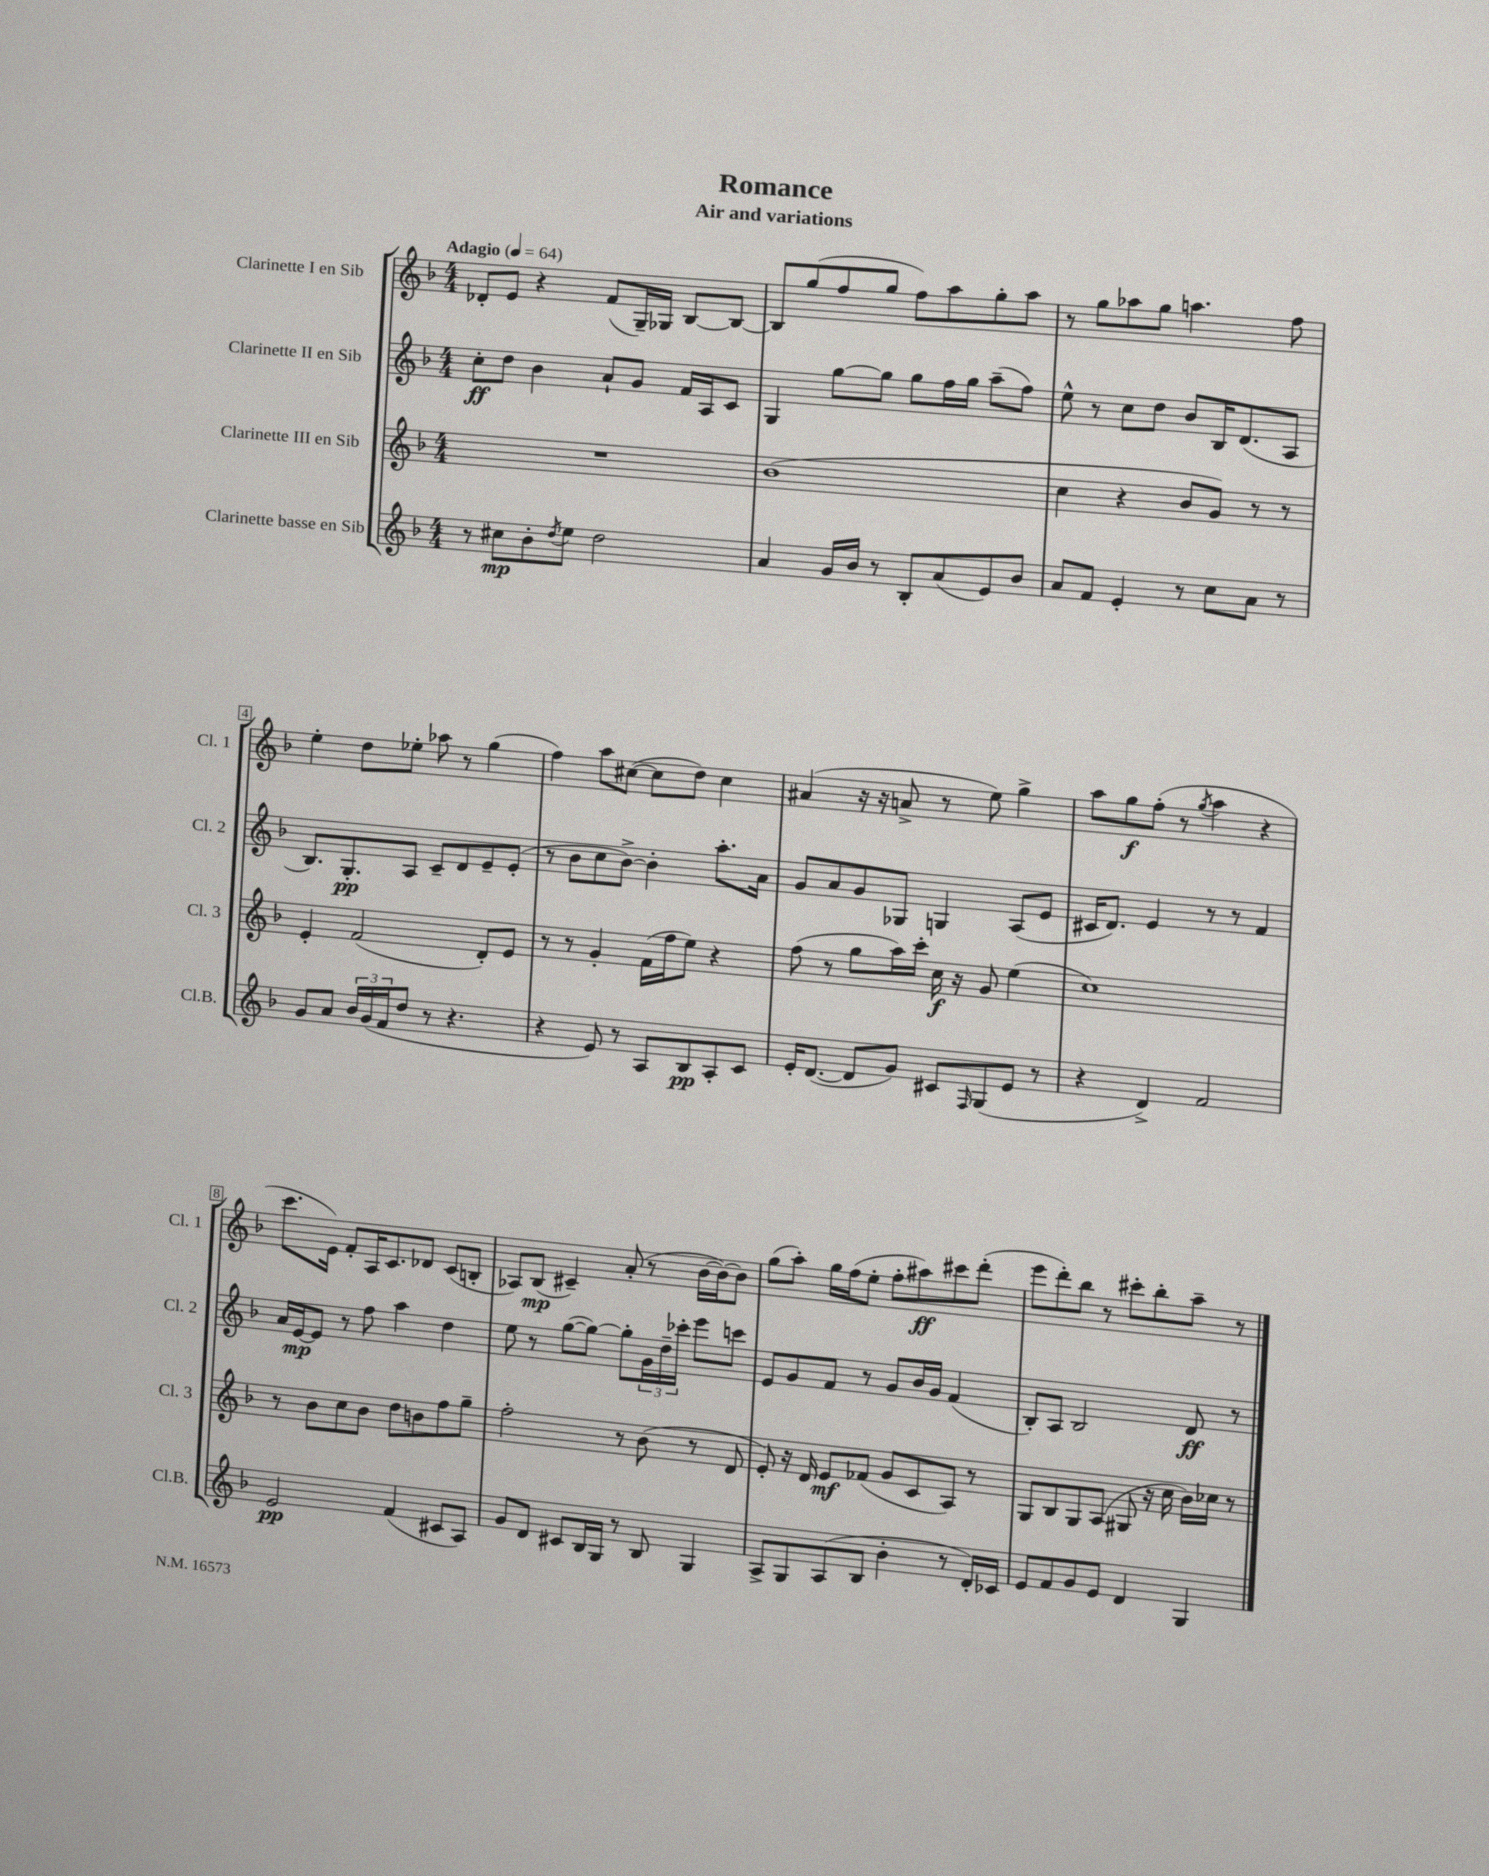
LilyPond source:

\header { title = "Romance" subtitle = "Air and variations" }
<<
\new StaffGroup <<
\new Staff = "s0" \with { instrumentName = "Clarinette I en Sib" shortInstrumentName = "Cl. 1" } {
    \clef treble \key f \major \numericTimeSignature \time 4/4 \tempo "Adagio" 4 = 64
    des'8-. e'8 r4 f'8( g16--) ges16 bes8~ bes8~ |
    bes8 g''8( f''8 g''8 f''8) a''8 g''8-. a''8 |
    r8 g''8 aes''8 g''8 a''4. f''8 |
    e''4-. d''8 ees''8-. aes''8 r8 g''4( |
    f''4) a''8 cis''8~( cis''8 d''8) cis''4 |
    ais'4( r16 r16 a'8-> r8 e''8) g''4-> |
    a''8 g''8\f f''8-.( r8 \acciaccatura { g''8 } a''4 r4 |
    c'''8. e'16) f'8-. a16 c'8. des'8 c'8( b8-. |
    aes8) bes8\mp( cis'4--) a'8-.( r8 bes'16~ bes'16~) bes'8 |
    g''8( a''8-.) g''16 f''16( e''8-. f''8-. ais''8\ff) cis'''8 d'''8-.( |
    e'''8 d'''8-.) bes''8 r8 cis'''8-. bes''8-. a''8-- r8 \bar "|." |
}
\new Staff = "s1" \with { instrumentName = "Clarinette II en Sib" shortInstrumentName = "Cl. 2" } {
    \clef treble \key f \major \numericTimeSignature \time 4/4
    c''8-.\ff d''8 bes'4 a'8-! g'8 f'16 a16 c'8 |
    g4 g''8~ g''8 g''8 f''16 g''16 a''8--( f''8) |
    e''8-^ r8 c''8 d''8 bes'8 bes16 d'8.( a8 |
    bes8.) g8.-.\pp a8 c'8-- d'8 e'8-- e'8-.( |
    r8 bes'8 c''8 bes'8~->) bes'4-. a''8.-. a'16 |
    g'8 a'8 g'8 ges8 g4 a8( e'8 |
    cis'16 d'8.) e'4 r8 r8 f'4 |
    a'16 e'16~\mp e'8 r8 f''8 a''4 d''4 |
    e''8 r8 g''8~( g''8~) g''8-. \tuplet 3/2 { g'16 d''16-- ces'''16-. } e'''8 c'''8 |
    e'8 g'8 f'8 r8 g'8 bes'16 g'16 f'4( |
    bes8-.) a8 bes2 d'8\ff r8 \bar "|." |
}
\new Staff = "s2" \with { instrumentName = "Clarinette III en Sib" shortInstrumentName = "Cl. 3" } {
    \clef treble \key f \major \numericTimeSignature \time 4/4
    R1 |
    bes'1( |
    c''4 r4 bes'8 g'8) r8 r8 |
    e'4-. f'2( d'8-.) e'8 |
    r8 r8 g'4-. f'16( f''16 e''8) r4 |
    f''8( r8 g''8 a''16) c'''16-. c''16\f r16 g'8 e''4( |
    c''1) |
    r8 bes'8 c''8 bes'8 d''8 b'8 f''8 g''8-- |
    f''2-. r8 bes'8( r8 d'8 |
    e'8-.) r16 d'16 e'8\mf fes'8( g'8 c'8 a8) r8 |
    g8 bes8 g8 a8( gis8 r16 c''16 bes'16) ces''16 r8 \bar "|." |
}
\new Staff = "s3" \with { instrumentName = "Clarinette basse en Sib" shortInstrumentName = "Cl.B." } {
    \clef treble \key f \major \numericTimeSignature \time 4/4
    r8 cis''8\mp bes'8-. \acciaccatura { d''8 } e''8 d''2 |
    a'4 g'16 bes'16 r8 bes8-. a'8( e'8) bes'8 |
    a'8 f'8 e'4-. r8 c''8 a'8 r8 |
    g'8 a'8 \tuplet 3/2 { bes'16 g'16( f'16 } d''8 r8 r4. |
    r4 e'8) r8 a8 bes8\pp a8-. c'8 |
    e'16-. d'8.~( d'8 g'8) cis'8 \grace { f16 } g8( e'8 r8 |
    r4 d'4->) f'2 |
    e'2\pp f'4( cis'8 a8) |
    g'8 d'8 cis'8 bes16 g16 r8 bes8 g4 |
    a8-> g8 a8( bes8 bes'4-. r8 d'16-.) ces'16 |
    e'8 f'8 g'8 e'8 d'4 g4 \bar "|." |
}
>>
>>
\layout { \context { \Score \override BarNumber.stencil = #(make-stencil-boxer 0.1 0.3 ly:text-interface::print) } }
